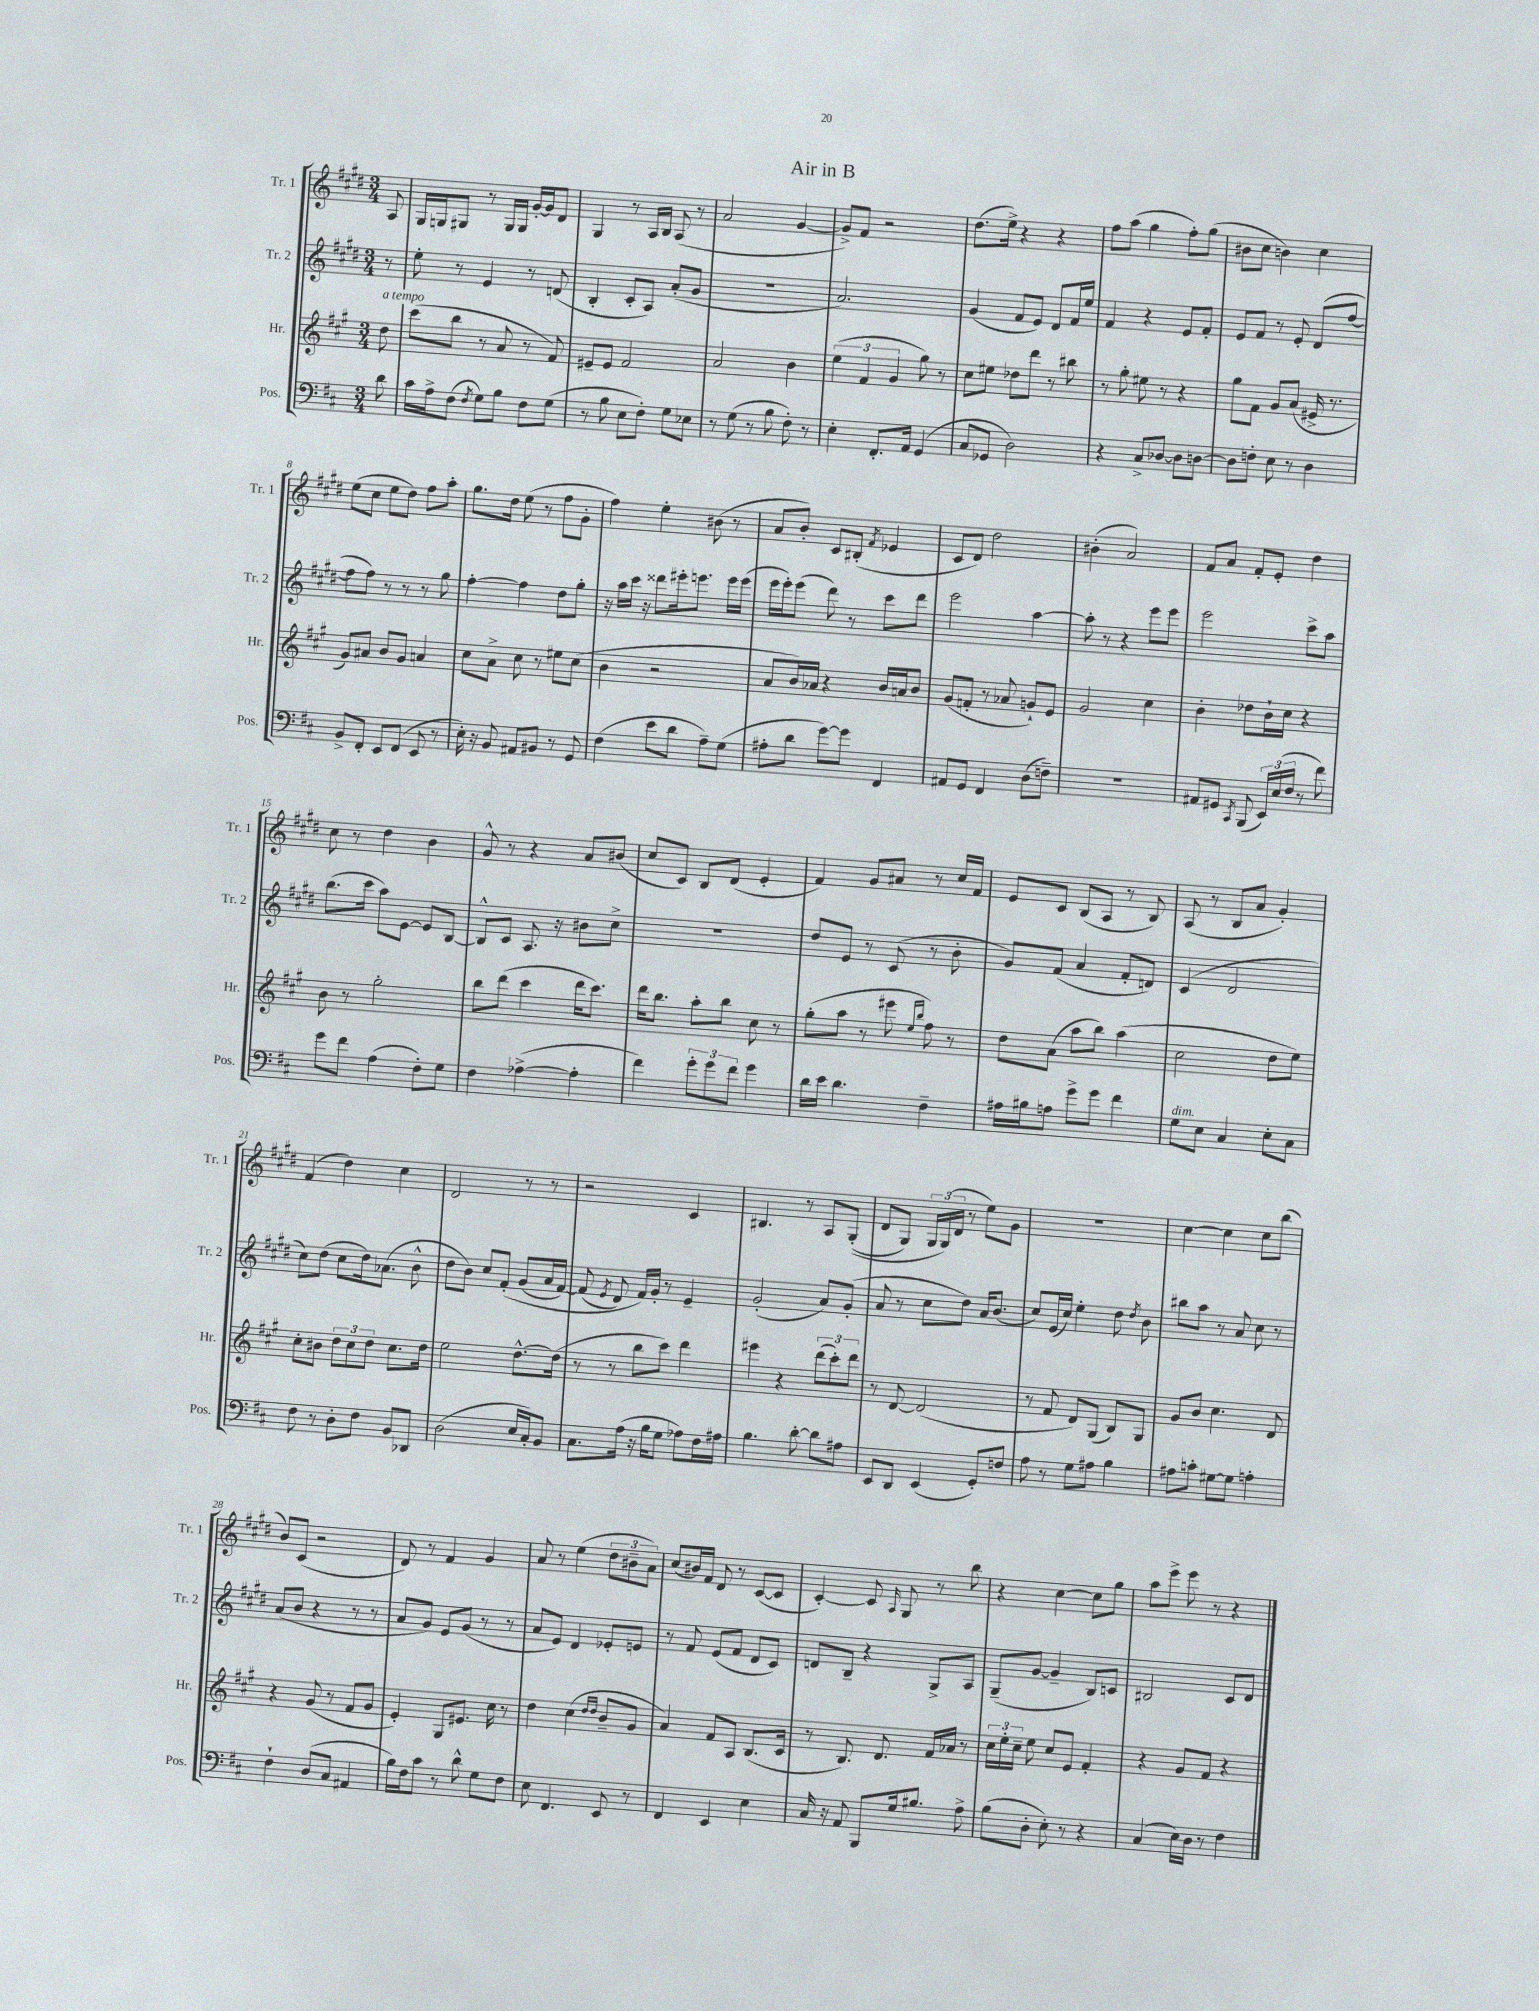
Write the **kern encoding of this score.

**kern	**kern	**kern	**kern
*staff4	*staff3	*staff2	*staff1
*clefF4	*clefG2	*clefG2	*clefG2
*k[f#c#]	*k[f#c#g#]	*k[f#c#g#d#]	*k[f#c#g#d#]
*M3/4	*M3/4	*M3/4	*M3/4
8d	8dd	8r	8A
=	=	=	=
16c#	(8ccc#	8ee'	16G#
16A^	.	.	16G
(8F#	8bb	8r	8G#
8qF#	.	.	.
8G)	8r	4e	8r
8B	8a	.	16G#
.	.	.	16G#
8F#	8r	8r	[16g#'
.	.	.	16g#]
(8G	8f#)	(8d	8d#
=	=	=	=
8r	8e#~	4B'	4G#
8B	8e#	.	.
8E	2f#	8c#'	8r
8F#')	.	8A)	16A
.	.	.	16B
8G	.	(8a'	(8A
8E-	.	8g#	8r
=	=	=	=
8r	2a	2.r	2a
(8G	.	.	.
8r	.	.	.
8B	.	.	.
8F#')	4b	.	[4g#
8r	.	.	.
=	=	=	=
4E'	(6ee	2.a)	8g#^])
.	.	.	8f#
.	6f#	.	.
8.FF#'	.	.	2r
.	6g#	.	.
16AA	.	.	.
(4GG	8gg#)	.	.
.	8r	.	.
=	=	=	=
8C#	8cc#	(4g#	(8.dd#
8GG-	8ee#	.	.
.	.	.	16ee^)
2D)	8dd-	8f#	4r
.	8ddd	8e)	.
.	8r	8d#	4r
.	8bb#	16f#	.
.	.	16ee	.
=	=	=	=
4r	8r	4f#	8ff#
.	8gg#'	.	(8aa
8C#^	8ee#	4r	4gg#
[8D-	8r	.	.
8D-]	4r	8e	8ff#')
[8D	.	8f#'	(8gg#
=	=	=	=
8D]	8gg#	8e	8b#
8F'	8f#	8f#	8cc#
8E	8g#	8r	4b)
8r	(8a	8e'	.
4D	16e#^	(8d#	4cc#
.	8.r	.	.
.	.	[8ff#	.
=	=	=	=
8BB^	8g#)	8ff#]	(8ee
8FF#'	8a#	8ff#)	8cc#
8EE	8b	8r	8ee
(8FF#	8g#	8r	8dd#)
8EE	4a	8r	8ff#
8r	.	8gg#	8aa'
=	=	=	=
16E')	8cc#	[4ff#'	8.gg#
16r	.	.	.
8BB	8a^	.	.
.	.	.	16dd#
8AA#	8cc#	4ff#]	(8ee
8BB#	8r	.	8r
8r	8ee#	8dd#	8ff#
8GG	(8cc#	8gg#'	8g#'
=	=	=	=
(4F#	4b	16r	4ff#)
.	.	16aa	.
.	.	16ccc#	.
.	.	16r	.
8e	2r	8ddd##	4ee'
8d	.	16eee#'	.
.	.	8.eee	.
8A~)	.	.	(8b#
(8G	.	16eee	8r
.	.	(16eee	.
=	=	=	=
8A#'	8a	16eee	8a
.	.	16eee')	.
8d	16b)	(8eee	8b')
.	16a-	.	.
[8g)	4r	8ddd#)	8c#
8g]	.	8r	(8B#'
.	.	.	8qf#
4FF#	16b	8ccc#	4e-
.	16a	.	.
.	8b	8ddd#	.
=	=	=	=
8AA#	(8g#	2eee	8c#
8GG	8f'	.	8d#)
4FF#	8r	.	2dd#
.	8a-	.	.
(8D	8g`)	[4aa	.
8F~)	8e	.	.
=	=	=	=
2.r	2g#	8aa']	(4b#'
.	.	8r	.
.	.	4r	2a)
.	4cc#	8eee	.
.	.	8eee	.
=	=	=	=
8AA#	4b'	2eee	8f#
8GG#	.	.	8a
8qCC#	.	.	.
(8BBB	8dd-	.	8f#'
24EE)	16b`	.	8e'
(24E	.	.	.
.	16cc#	.	.
24F#	.	.	.
8r	4r	8ccc#^	4dd#
8f#)	.	8aa	.
=	=	=	=
8g	8b	(8.bb	8cc#
8f#	8r	.	8r
.	.	16ccc#	.
(4A	2gg#'	8aa)	4dd#
.	.	[8e	.
8F#')	.	8e]	4b
8G	.	[8B	.
=	=	=	=
4F#	8bb	8B^^]	8g#^^
.	(8ddd	8c#	8r
([4A-^	4ccc#	8.A	4r
.	.	16r	.
4A-']	16ddd	8b#	8a
.	8.ccc#)	.	.
.	.	8cc#^	(8b#
=	=	=	=
4f#)	16ddd	2.r	8cc#
.	8.bb	.	.
.	.	.	8c#)
12g'	8aa'	.	8B
12g	.	.	.
.	8bb	.	(8d#
12f#	.	.	.
4g	8cc#	.	4e'
.	8r	.	.
=	=	=	=
16d	(8gg#'	8dd#	4f#)
16e	.	.	.
4.d	8aa	8e	.
.	8r	8r	8g#
.	8eee#	(8c#	8a#
.	16qqee	.	.
.	16qqbb	.	.
4F#~	8ff#)	8r	8r
.	8r	8b'	16cc#
.	.	.	16f#
=	=	=	=
16A#	8dd	8g#)	8e
16B#	.	.	.
8A	(8a	(8f#	8c#
8g^	8aa	4a	(8B
8g	8bb)	.	8A
4f#	(4aa	8f#'	8r
.	.	8d)	8B)
=	=	=	=
8G	2cc#	(4c#	(8A
8E	.	.	8r
4C#	.	2d#	8B
.	.	.	8a
8E'	8dd	.	4g#')
8C#	8ee)	.	.
=	=	=	=
8F#	8cc#'	8cc#)	(4f#
8r	8b#	(8dd#	.
8D'	12dd	8cc#	4dd#)
.	12cc#	.	.
8F#	.	16dd#)	.
.	12dd	.	.
.	.	(8.a-	.
8BB	8.cc#	.	4cc#
8DD-	.	8b^^	.
.	16dd	.	.
=	=	=	=
(2D	2ee	8dd#	2d#
.	.	8b)	.
.	.	8cc#	.
.	.	&(8f#'	.
16E	[8.dd^^	(8g#	8r
16C#')	.	.	.
8BB	.	16a	8r
.	(16dd]	[16f#)	.
=	=	=	=
8.C#	8r	(8f#]	2r
.	.	8qe	.
.	8r	8d#)	.
(16A	.	.	.
16r	8bb	16f#&)	.
16B	.	16g#'	.
8G	8ccc#)	8r	.
8A-)	4ddd	4e~	4c#
16F#	.	.	.
16A#	.	.	.
=	=	=	=
4.B	4eee#	(2g#'	4.B#
.	4r	.	.
[8d'	.	.	8r
8d]	(12ddd	8a)	8A
.	12ccc#')	.	.
8A#	.	(8g#'	&((8G#'
.	12ddd	.	.
=	=	=	=
8EE	8r	8a	8d#
8DD	[8d	8r	8G#)
(4EE	(2d]	8cc#	24G#
.	.	.	(24G#&)
.	.	.	24d#
.	.	8dd#)	8r
8GG')	.	16a	8ee)
.	.	(8.b	.
8F	.	.	8g#
=	=	=	=
8A	8r	8cc#)	2.r
8r	8f#	(16e	.
.	.	16cc#)	.
8G	8d)	4ee'	.
8A#	(8G#	.	.
4B	8B)	8dd#	.
.	.	8qdd#	.
.	8G#	8b	.
=	=	=	=
8A#	8g#	8bb#	[4cc#
8c'	8b	8aa	.
[8G#	4.cc#	8r	4cc#]
8G#]	.	8a	.
4A'	.	8cc#	8cc#
.	8d	8r	(8bb
=	=	=	=
4F#`	4r	(8a	8b)
.	.	8b	(8c#
(8D	(8g#	4r	2r
8C#	8r	.	.
4AA#	8f#	8r	.
.	8g#	8r	.
=	=	=	=
16B)	4e')	8a	8d#)
16F#	.	.	.
8c#	.	8g#)	8r
8r	8G#	8e	4f#
8d^^	8.e#	(8g#	.
8G	.	8r	4g#
.	16cc#	.	.
8F#	8r	8r	.
=	=	=	=
8E	4dd	8a	8a
4.FF#	.	8e)	8r
.	(4cc#	4d#	(4ee
.	16qqdd	.	.
.	16qqdd	.	.
8EE	8b~	8e-'	12dd#
.	.	.	12b#~
8r	8g#	8e	.
.	.	.	12a)
=	=	=	=
4FF#	4a)	8r	(8cc#
.	.	8f#	16b#)
.	.	.	16f#
4EE	8f#	(8e	8d#
.	8A	8f#	8r
4E	(8.B	8d#	([8c#
.	.	8c#)	8c#]
.	16c#	.	.
=	=	=	=
16C#	8r	8d	[4c#')
16r	.	.	.
8AA	8.B)	8B~	.
8BBB	.	4r	8c#]
.	8.d	.	.
.	.	.	16qqA
16G	.	.	8G#
8.B#	.	.	.
.	16f#	8G#^	8r
.	16a-	.	.
8A^	8r	8A	8bb
=	=	=	=
(8B	24cc#	(8G#~	4r
.	24ee'	.	.
.	24cc#~	.	.
8D'	8ee	[8g#	.
8E')	8cc#	4g#~]	[4cc#
8r	8e	.	.
4r	4f#'	8B)	8cc#]
.	.	8c	8gg#
=	=	=	=
(4C#	4r	2B#	8aa
.	.	.	8eee^
16E)	8g#	.	8eee
16D	.	.	.
8r	8f#	.	8r
4F#	4r	8c#	4r
.	.	8d#	.
==	==	==	==
*-	*-	*-	*-
